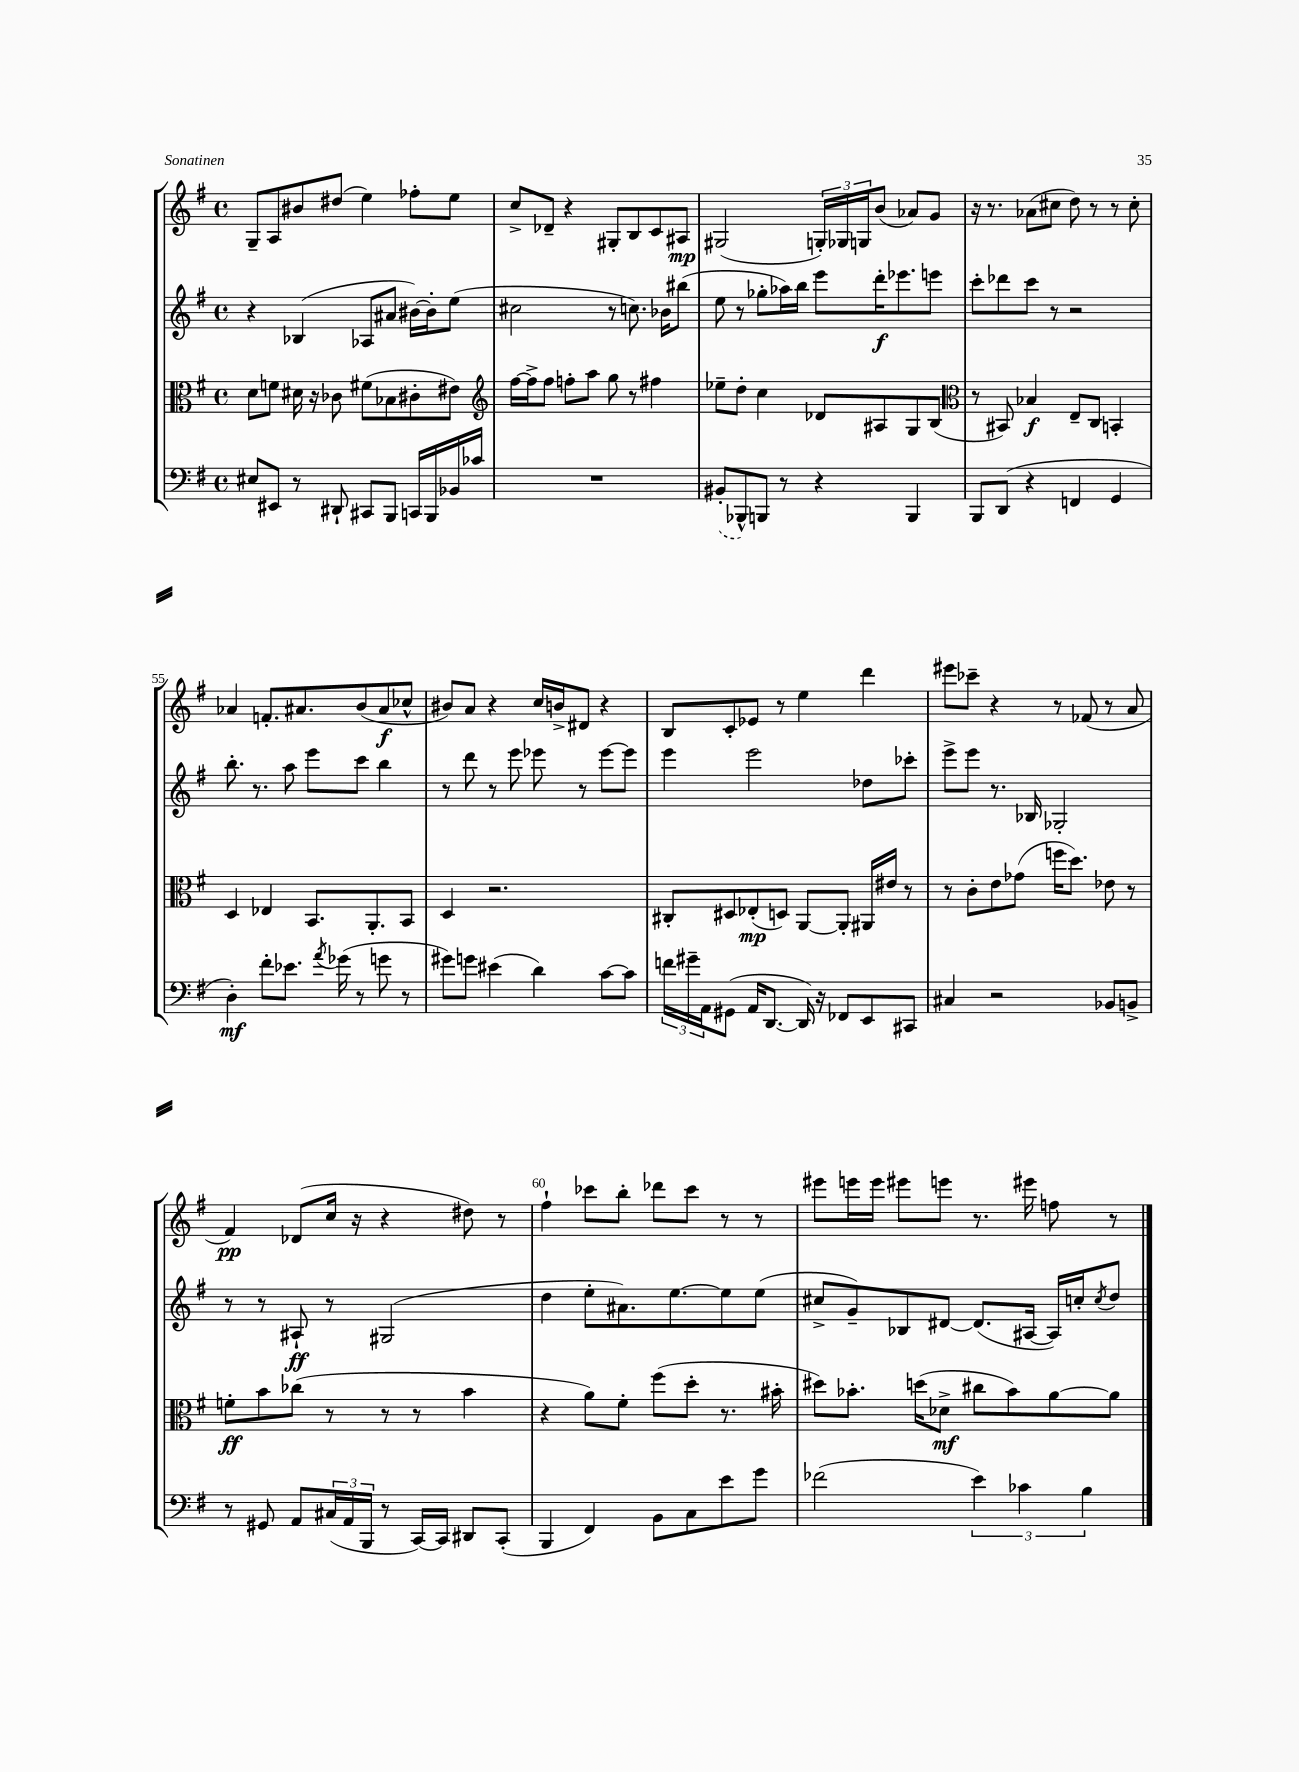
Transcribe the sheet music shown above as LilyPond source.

<<
\new StaffGroup <<
\new Staff = "s0" {
    \clef treble \key g \major \defaultTimeSignature \time 4/4
    g8-- a8 bis'8 dis''8( e''4) fes''8-. e''8 |
    c''8-> des'8-- r4 gis8-. b8 c'8 ais8\mp |
    gis2( \tuplet 3/2 { g16-.) ges16 g16 } b'8( aes'8) g'8 |
    r16 r8. aes'8( cis''8 d''8) r8 r8 cis''8-. |
    aes'4 f'8.-. ais'8. b'8( ais'8\f ces''8-^ |
    bis'8) a'8 r4 c''16 b'16-> dis'8 r4 |
    b8 c'8-. ees'8 r8 e''4 d'''4 |
    eis'''8 ces'''8-- r4 r8 fes'8( r8 a'8 |
    fis'4\pp) des'8( c''16 r16 r4 dis''8) r8 |
    fis''4-! ces'''8 b''8-. des'''8 ces'''8 r8 r8 |
    eis'''8 e'''16 e'''16 eis'''8 e'''8 r8. eis'''16 f''8 r8 \bar "|." |
}
\new Staff = "s1" {
    \clef treble \key g \major \defaultTimeSignature \time 4/4
    r4 bes4( aes8 ais'8 bis'16~) bis'16-. e''8( |
    cis''2 r8 c''8.) bes'16 bis''8( |
    e''8 r8 ges''8-. aes''16) b''16 e'''8 d'''16-.\f ees'''8. e'''8 |
    c'''8-. des'''8 c'''8 r8 r2 |
    b''8.-. r8. a''8 e'''8 c'''8 b''4 |
    r8 d'''8 r8 e'''8 ees'''8 r8 ees'''8~ ees'''8 |
    e'''4 e'''2 des''8 ces'''8-. |
    e'''8-> e'''8 r8. bes16 ges2-. |
    r8 r8 ais8-!\ff r8 gis2( |
    d''4 e''8-. ais'8.) e''8.~ e''8 e''8( |
    cis''8-> g'8--) bes8 dis'8~ dis'8.( ais16~ ais16) c''16-. \acciaccatura { c''8 } d''8 \bar "|." |
}
\new Staff = "s2" {
    \clef alto \key g \major \defaultTimeSignature \time 4/4
    d'8 f'8 dis'16 r16 ces'8 fis'8( bes8 cis'8-. eis'8) |
    \clef treble fis''16~ fis''16-> fis''8 f''8-. a''8 g''8 r8 fis''4 |
    ees''8-- d''8-. c''4 des'8 ais8 g8 b8( |
    \clef alto r8 bis,8) bes4\f e8-- c8 b,4-. |
    d4 ees4 b,8. a,8.-. b,8 |
    d4 r2. |
    cis8-. dis8 ees8-.\mp( d8) a,8~ a,8-. ais,16 eis'16 r8 |
    r8 c'8-. e'8 ges'8( f''16 d''8.) ees'8 r8 |
    f'8-.\ff b'8 ces''8( r8 r8 r8 b'4 |
    r4 a'8) fis'8-. fis''8( d''8-. r8. bis'16-. |
    dis''8) bes'8.-. d''16( des'8->\mf cis''8 bes'8) a'8~ a'8 \bar "|." |
}
\new Staff = "s3" {
    \clef bass \key g \major \defaultTimeSignature \time 4/4
    eis8 eis,8 r8 dis,8-! cis,8 b,,8 c,16 b,,16 bes,16 ces'16 |
    R1 |
    \once \slurDashed bis,8-.( bes,,8-^) b,,8 r8 r4 b,,4 |
    b,,8 d,8( r4 f,4 g,4 |
    d4-.\mf) fis'8-. ees'8. \acciaccatura { a'8 } ges'16( r8 g'8 r8 |
    gis'8) g'8 eis'4( d'4) c'8~ c'8 |
    \tuplet 3/2 { f'16 gis'16-- a,16 } gis,8( a,16 d,8.~ d,16) r16 fes,8 e,8 cis,8 |
    cis4 r2 bes,8 b,8-> |
    r8 gis,8 a,8 \tuplet 3/2 { cis16( a,16 b,,16 } r8 c,16~) c,16 dis,8 c,8-.( |
    b,,4 fis,4) b,8 c8 e'8 g'8 |
    fes'2( \tuplet 3/2 { e'4) ces'4 b4 } \bar "|." |
}
>>
>>
\layout { \context { \Score currentBarNumber = #51 \override BarNumber.break-visibility = ##(#f #t #t) barNumberVisibility = #(every-nth-bar-number-visible 5) } }
